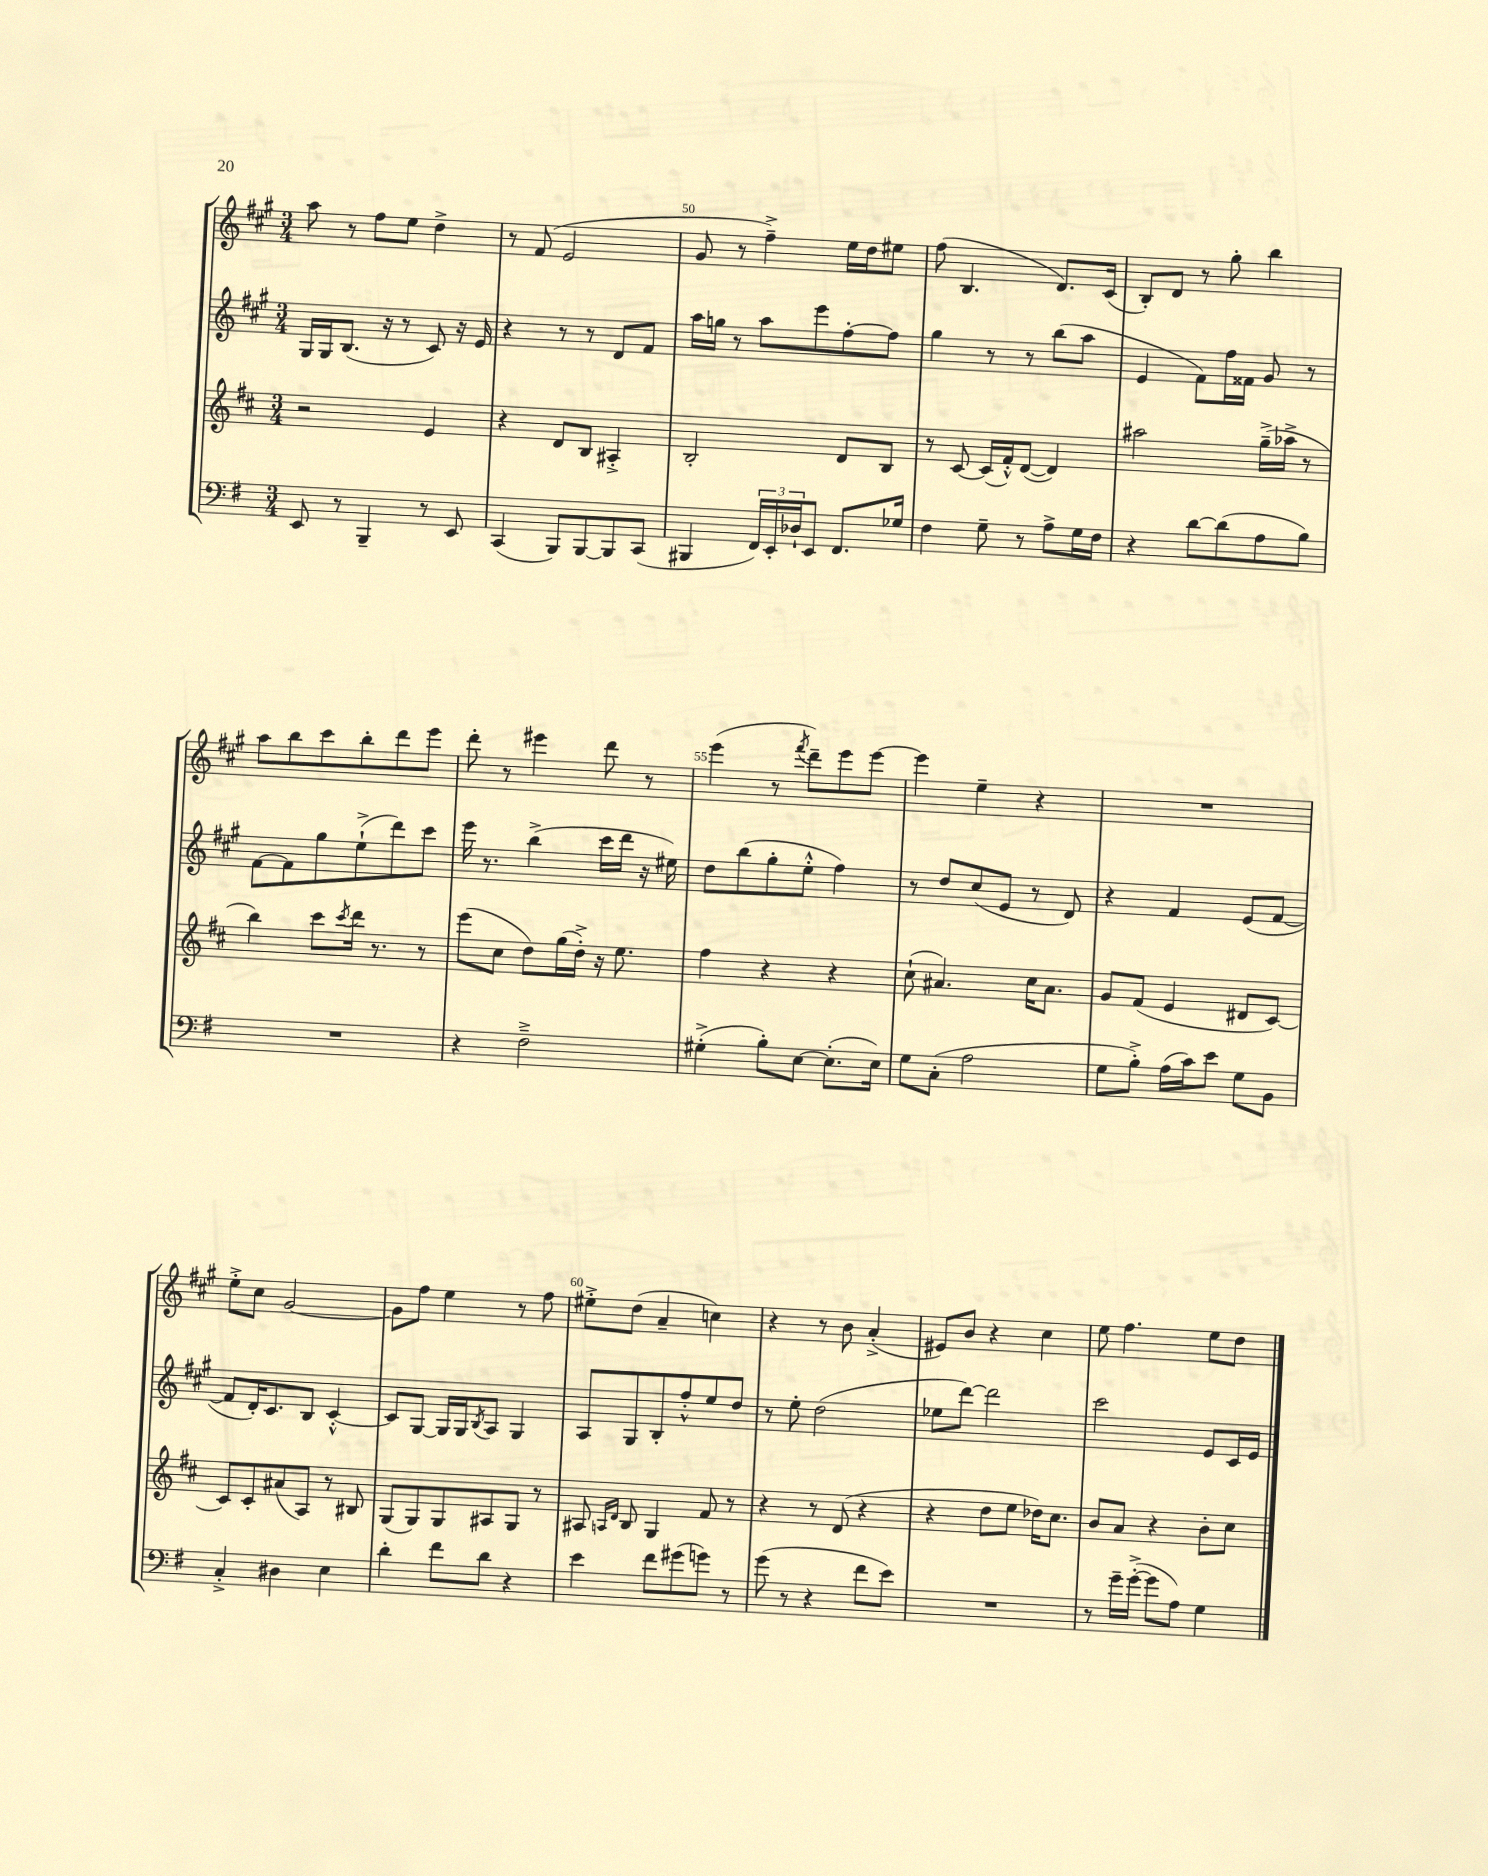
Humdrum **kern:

**kern	**kern	**kern	**kern
*part4	*part3	*part2	*part1
*staff4	*staff3	*staff2	*staff1
*clefF4	*clefG2	*clefG2	*clefG2
*k[f#]	*k[f#c#]	*k[f#c#g#]	*k[f#c#g#]
*M3/4	*M3/4	*M3/4	*M3/4
=48	=48	=48	=48
8EE/	2r	16G#/LL	8aa\
.	.	16G#/J	.
8r	.	(8.B/J	8r
4BBB~/	.	.	8ff#\L
.	.	16r	.
.	.	8r	8ee\J
8r	4e/	8c#/)	4dd^\
8EE/	.	16r	.
.	.	16e/	.
=49	=49	=49	=49
(4CC/	4r	4r	8r
.	.	.	(8f#/
8BBB/L)	8d/L	8r	2e/
[8BBB/	8B/J	8r	.
8BBB/]	4A#X'^/	8d/L	.
(8CC/J	.	8f#/J	.
=50	=50	=50	=50
4BBB#X/	2B'/	16aa\LL	8g#/
.	.	16ggn\JJ	.
.	.	8r	8r
24FF#/LL)	.	8aa\L	4ff#~^\)
24EE'/	.	.	.
24D-X`/J	.	.	.
8EE/J	.	8eee\	.
8.FF#/L	8d/L	[8ff#'\	16ee\LL
.	.	.	16dd\J
.	8B/J	8ff#\J]	8ee#X\J
16G-X/Jk	.	.	.
=51	=51	=51	=51
4F#\	8r	4gg#\	(8ff#\
.	[8c#/	.	4.B/
8G~\	(16c#/LL]	8r	.
.	16f#'^^/J)	.	.
8r	([8d/J	8r	.
8A^\L	4d/])	(8bb\L	8.d/L)
16G\L	.	8aa\J	.
16F#\JJ	.	.	(16c#/Jk
=52	=52	=52	=52
4r	2aa#X\	4e/	8B'/L)
.	.	.	8d/J
[8d\L	.	8f#\L)	8r
(8d\]	.	16ff#\L	8gg#'\
.	.	16f##X\JJ	.
8A\	(16gg~^\LL	8g#/	4bb\
.	16aa-X^\JJ	.	.
8B\J)	8r	8r	.
!!LO:LB:g=z
=53	=53	=53	=53
2.r	4bb\)	[8f#\L	8aa\L
.	.	8f#\]	8bb\
.	8ccc#\L	8gg#\	8ccc#\
.	8qccc#/	.	.
.	16ddd\Jk	(8ee`^\	8bb'\
.	8.r	.	.
.	.	8ddd\)	8ddd\
.	8r	8ccc#\J	8eee\J
=54	=54	=54	=54
4r	(8eee\L	16eee\	8ddd'\
.	.	8.r	.
.	8cc#\J	.	8r
2F#~^\	8dd\L)	(4bb^\	4eee#X\
.	(16gg\L	.	.
.	16dd'^\JJ)	.	.
.	16r	16ccc#\LL	8ddd\
.	8.ee\	16ddd\JJ	.
.	.	16r	8r
.	.	16ee#X\)	.
=55	=55	=55	=55
(4G#X'^\	4ff#\	8dd\L	(4eee\
.	.	(8bb\	.
8B'\L)	4r	8gg#'\	8r
.	.	.	8qfff#/
[8E\J	.	8ee'^^\J	8ddd~\L)
(8.E'\L]	4r	4ff#\)	8eee\
.	.	.	[8eee\J
16E\Jk)	.	.	.
=56	=56	=56	=56
8G\L	(8cc#`\	8r	4eee\]
(8C'\J	4.a#X/)	8dd/L	.
2A\	.	(8cc#/	4ee~\
.	.	8e/J	.
.	16cc#\KL	8r	4r
.	8.a#\J	.	.
.	.	8d/)	.
=57	=57	=57	=57
8G\L	8g/L	4r	2.r
8B'^\J)	(8f#/J	.	.
(16A\LL	4e/	4f#/	.
16c\J)	.	.	.
8e\J	.	.	.
8G\L	8d#X/L	(8e/L	.
8BB\J	[8c#/J)	[8f#/J	.
!!LO:LB:g=z
=58	=58	=58	=58
4C'^/	8c#/L]	8f#/L]	8ee'^\L
.	8c#'/	16d'/K)	8cc#\J
.	.	8.c#/	.
4D#X\	(8a#X/	.	[2g#/
.	8A/J)	8B/J	.
4E\	8r	[4c#'^^/	.
.	8B#X/	.	.
=59	=59	=59	=59
4d'\	(8G/L	8c#/L]	8g#\L]
.	8G/)	[8G#/J	8ff#\J
8f#\L	8G/	16G#/LL]	4ee\
.	.	16G#/J	.
.	.	8qB/	.
8d\J	8A#X/	8A/J	.
4r	8G/J	4G#/	8r
.	8r	.	8ff#\
=60	=60	=60	=60
4e\	8A#X/	8A/L	8ee#X'^\L
.	16qqAn/LL	.	.
.	16qqd/JJ	.	.
.	8B/	8G#/	(8dd\J
8f#\L	4G/	8B'/	4a~/
(8g#X\	.	8ff#'^^/	.
8gn\J)	8f#/	8ee/	4ccn\)
8r	8r	8dd/J	.
=61	=61	=61	=61
(8g\	4r	8r	4r
8r	.	8ee'\	.
4r	8r	(2dd\	8r
.	(8d/	.	8b\
8f#\L	4r	.	(4a'^/
8e\J)	.	.	.
=62	=62	=62	=62
2.r	4r	8ee-X\L	8e#X/L)
.	.	[8ddd\J)	8b/J
.	8dd\L	2ddd\]	4r
.	8ee\J	.	.
.	16dd-X\KL)	.	4cc#\
.	8.cc#\J	.	.
=63	=63	=63	=63
8r	8b/L	2ccc#\	8ee\
16g~\LL	8a/J	.	4.ff#\
([16g'^\JJ	.	.	.
8g\L]	4r	.	.
8A\J)	.	.	.
4G\	8b'\L	8e/L	8ee\L
.	8cc#\J	16c#/L	8dd\J
.	.	16e/JJ	.
==	==	==	==
*-	*-	*-	*-
